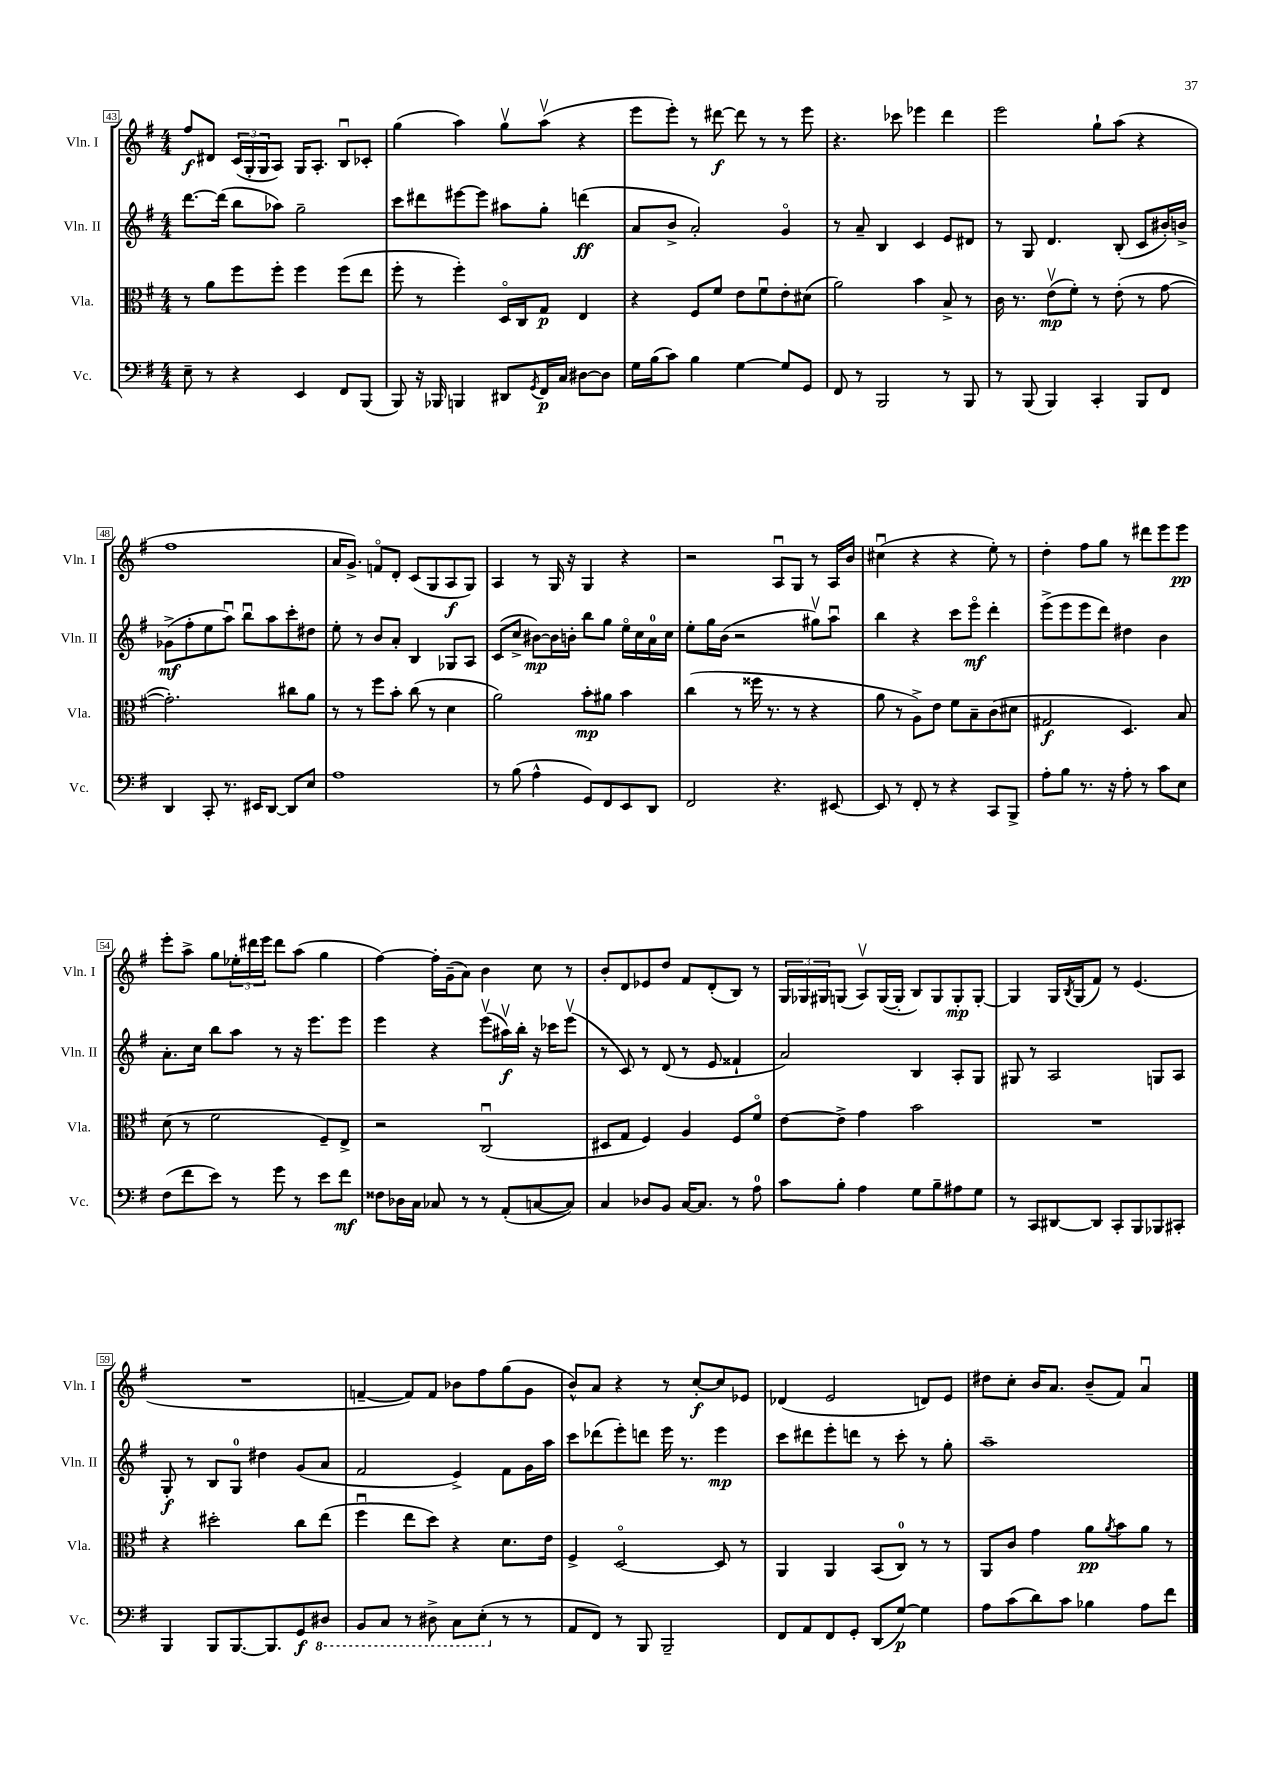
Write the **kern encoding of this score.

**kern	**kern	**kern	**kern
*staff4	*staff3	*staff2	*staff1
*clefF4	*clefC3	*clefG2	*clefG2
*k[f#]	*k[f#]	*k[f#]	*k[f#]
*M4/4	*M4/4	*M4/4	*M4/4
8E~\	8r	[8.ddd\L	8ff#/L
8r	8a\L	.	8d#/J
.	.	(16ddd\]Jk	.
4r	8ff#\	8bb\L	(24c/LL
.	.	.	24G'/
.	.	.	24G/J
.	8ff#'\J	8aa-\J)	8A/J)
4EE/	4ff#\	2gg~\	16G/LK
.	.	.	8.A'/J
8FF#/L	(8ff#\L	.	8Bu/L
(8BBB/J	8ee\J	.	8c-'/J
=	=	=	=
8BBB/)	8ff#'\	8ccc\L	(4gg\
16r	8r	8ddd#\	.
16BBB-/	.	.	.
4BBB/	4ff#'\)	[8eee#\	4aa\)
.	.	8eee#\]J	.
8DD#/L	16Do/LL	8aa#\L	8ggv\L
.	16C/J	.	.
8qGG/	.	.	.
16FF#/L	8G/J	8gg'\J	(8aav\J
16C/JJ	.	.	.
[8D#\L	4E/	(4ddd\	4r
8D#\]J	.	.	.
=	=	=	=
16G\LL	4r	8a/L	8eee\L
(16B\J	.	.	.
8c\J)	.	8b^/J	8eee'\J)
4B\	8F#/L	2a'/)	8r
.	8f#/J	.	[8ddd#\
[4G\	8e\L	.	8ddd#\]
.	8f#u\	.	8r
8G/]L	8e'\	4go/	8r
8GG/J	(8d#\J	.	8eee\
=	=	=	=
8FF#/	2a\)	8r	4.r
8r	.	8a~/	.
2BBB/	.	4B/	.
.	.	.	8ccc-\
.	4b\	4c/	4eee-\
8r	8B^/	8e/L	4ddd\
8BBB/	8r	8d#/J	.
=	=	=	=
8r	16c\	8r	2eee\
.	8.r	.	.
(8BBB/	.	8G/	.
4BBB/)	(8ev\L	4.d/	.
.	8f#'\J)	.	.
4CC'/	8r	.	8gg`\L
.	(8e'\	(8B'/	(8aa\J
8BBB/L	8r	8c/L	4r
8FF#/J	[8g\	16b#'/L)	.
.	.	16b^/JJ	.
=	=	=	=
4DD/	2.g'\])	(8g-^\L	1ff#
.	.	8ff#'\	.
8CC'/	.	8ee\	.
8.r	.	8aau\J)	.
.	.	8bbu\L	.
16EE#/LK	.	.	.
[8DD/J	.	8aa\	.
8DD/]L	8cc#\L	8ccc'\	.
8E/J	8a\J	8dd#\J	.
=	=	=	=
1A	8r	8ee'\	16a/LK
.	.	.	8.g^/J)
.	8r	8r	.
.	8ff#\L	8b/L	8fo/L
.	8b'\J	8a'/J	8d'/J
.	(8cc\	4B/	(8c/L
.	8r	.	8G/
.	4d\	8G-/L	8A/
.	.	8A/J	8G/J)
=	=	=	=
8r	2a\)	(8c/L	4A/
(8B\	.	8cc^/J	.
4A^^\	.	[8b#\L)	8r
.	.	16b#\]L	16G/
.	.	16b'\JJ	16r
8GG/L)	8b'\L	8bb\L	4G/
8FF#/	8a#\J	8gg\J	.
8EE/	4b\	16eeo\LL	4r
.	.	16cc\	.
8DD/J	.	16a\	.
.	.	16cc\JJ	.
=	=	=	=
2FF#/	(4cc\	8ee'\L	2r
.	.	16gg\L	.
.	.	(16b\JJ	.
.	8r	2r	.
.	16ff##\	.	.
.	8.r	.	.
4.r	.	.	8Au/L
.	8r	.	8G/J
.	4r	8gg#v\L)	8r
[8EE#/	.	8aau\J	16A/LL
.	.	.	16b/JJ
=	=	=	=
8EE#/]	8a\	4bb\	(4cc#u\
8r	8r	.	.
8FF#'/	8A^\L)	4r	4r
8r	8e\J	.	.
4r	8f#\L	8ccc\L	4r
.	8B~\	8eeeo\J	.
8CC/L	(8c\	4ddd'\	8ee'\)
8BBB^/J	8d#\J	.	8r
=	=	=	=
8A'\L	2G#/	(8eee^\L	4dd'\
8B\J	.	8eee\	.
8.r	.	8eee\	8ff#\L
.	.	8ddd\J)	8gg\J
16r	.	.	.
8A'\	4.D/)	4dd#\	8r
8r	.	.	8ddd#\L
8c\L	.	4b\	8eee\
8E\J	8B/	.	8eee\J
=	=	=	=
(8F#\L	(8d\	8.a'\L	8eee'\L
8f#\	8r	.	8aa^\J
.	.	16cc\Jk	.
8e\J)	2f#\	8bb\L	8gg\L
8r	.	8aa\J	24ee-'\L
.	.	.	24ddd#\
.	.	.	24eee\JJ
8g\	.	8r	8ddd#\L
8r	.	16r	(8aa\J
.	.	8.eee\L	.
8e\L	8F#~/L)	.	4gg\
8f#\J	8E^/J	8eee\J	.
=	=	=	=
8F##\L	2r	4eee\	[4ff#\)
16D-\L	.	.	.
16C\JJ	.	.	.
8C-/	.	4r	16ff#'\]LL
.	.	.	(16g~\J
8r	.	.	8a\J)
8r	(2Cu/	(8eeev\L	4b\
(8AA'/L	.	16aa#v\L)	.
.	.	16bb'\JJ	.
[8C/	.	16r	8cc\
.	.	16ccc-\LK	.
8C/]J)	.	(8eeev\J	8r
=	=	=	=
4C/	8D#/L	8r	8b'/L
.	8G/J	8c/)	8d/
8D-/L	4F#/)	8r	8e-/
8BB/J	.	(8d/	8dd/J
[16C/LK	4A/	8r	8f#/L
8.C/]J	.	.	.
.	.	8e/	(8d'/
8r	8F#/L	4f##`/	8B/J)
8A\	8f#o/J	.	8r
=	=	=	=
8c\L	[8e\L	2a/)	24G/LL
.	.	.	24G-/
.	.	.	24G#/J
8B'\J	8e^\]J	.	(8G/J
4A\	4g\	.	8Av/L)
.	.	.	([16G/L
.	.	.	16G'/]JJ
8G\L	2b\	4B/	8B/L)
8B~\	.	.	8G/
8A#\	.	8A'/L	8G'/
8G\J	.	8G/J	[8G'/J
=	=	=	=
8r	1r	8G#/	4G/]
8CC/L	.	8r	.
[8DD#/	.	2A/	16G/LL
.	.	.	8qB/
.	.	.	(16G/J
8DD#/]J	.	.	8f#/J)
8CC'/L	.	.	8r
8BBB/	.	.	(4.e/
8BBB-/	.	8G/L	.
8CC#'/J	.	8A/J	.
=	=	=	=
4BBB/	4r	8G'/	1r
.	.	8r	.
8BBB/L	2dd#'\	8B/L	.
[8.BBB/	.	8G/J	.
.	.	4dd#\	.
8.BBB/]	.	.	.
8GG/	8cc\L	(8g/L	.
8DD#/J	(8ee\J	8a/J	.
=	=	=	=
8BBB/L	4ff#u\	2f#/	[4f~/
8CC/J	.	.	.
8r	8ee\L	.	8f/]L)
8DD#^\	8dd\J)	.	8f/J
8CC\L	4r	4e^/)	8b-\L
(8EE'\J	.	.	8ff#\
8r	8.d\L	8f#\L	(8gg\
8r	.	16g\L	8g\J
.	16e\Jk	16aa\JJ	.
=	=	=	=
8AA/L	4F#^/	8ccc\L	8b^^/L)
8FF#/J)	.	(8ddd-\	8a/J
8r	[2Do/	8eee'\)	4r
8BBB/	.	8ddd\J	.
2BBB~/	.	16eee\	8r
.	.	8.r	.
.	.	.	[8cc'/L
.	8D/]	4eee\	8cc/]
.	8r	.	8e-/J
=	=	=	=
8FF#/L	4AA/	8ccc\L	(4d-/
8AA/	.	8ddd#\	.
8FF#/	4AA/	8eee'\	2e/
8GG'/J	.	8ddd\J	.
(8DD/L	(8BB/L	8r	.
[8G/J)	8C/J)	8ccc'\	.
4G\]	8r	8r	8d/L)
.	8r	8gg'\	8e/J
=	=	=	=
8A\L	8AA/L	1aa~	8dd#\L
(8c\	8c/J	.	8cc'\J
8d\)	4g\	.	16b/LK
.	.	.	8.a/J
8c\J	.	.	.
4B-\	8a\L	.	(8b~/L
.	8qa/	.	.
.	8b\	.	8f#/J)
8A\L	8a\J	.	4au/
8f#\J	8r	.	.
==	==	==	==
*-	*-	*-	*-
